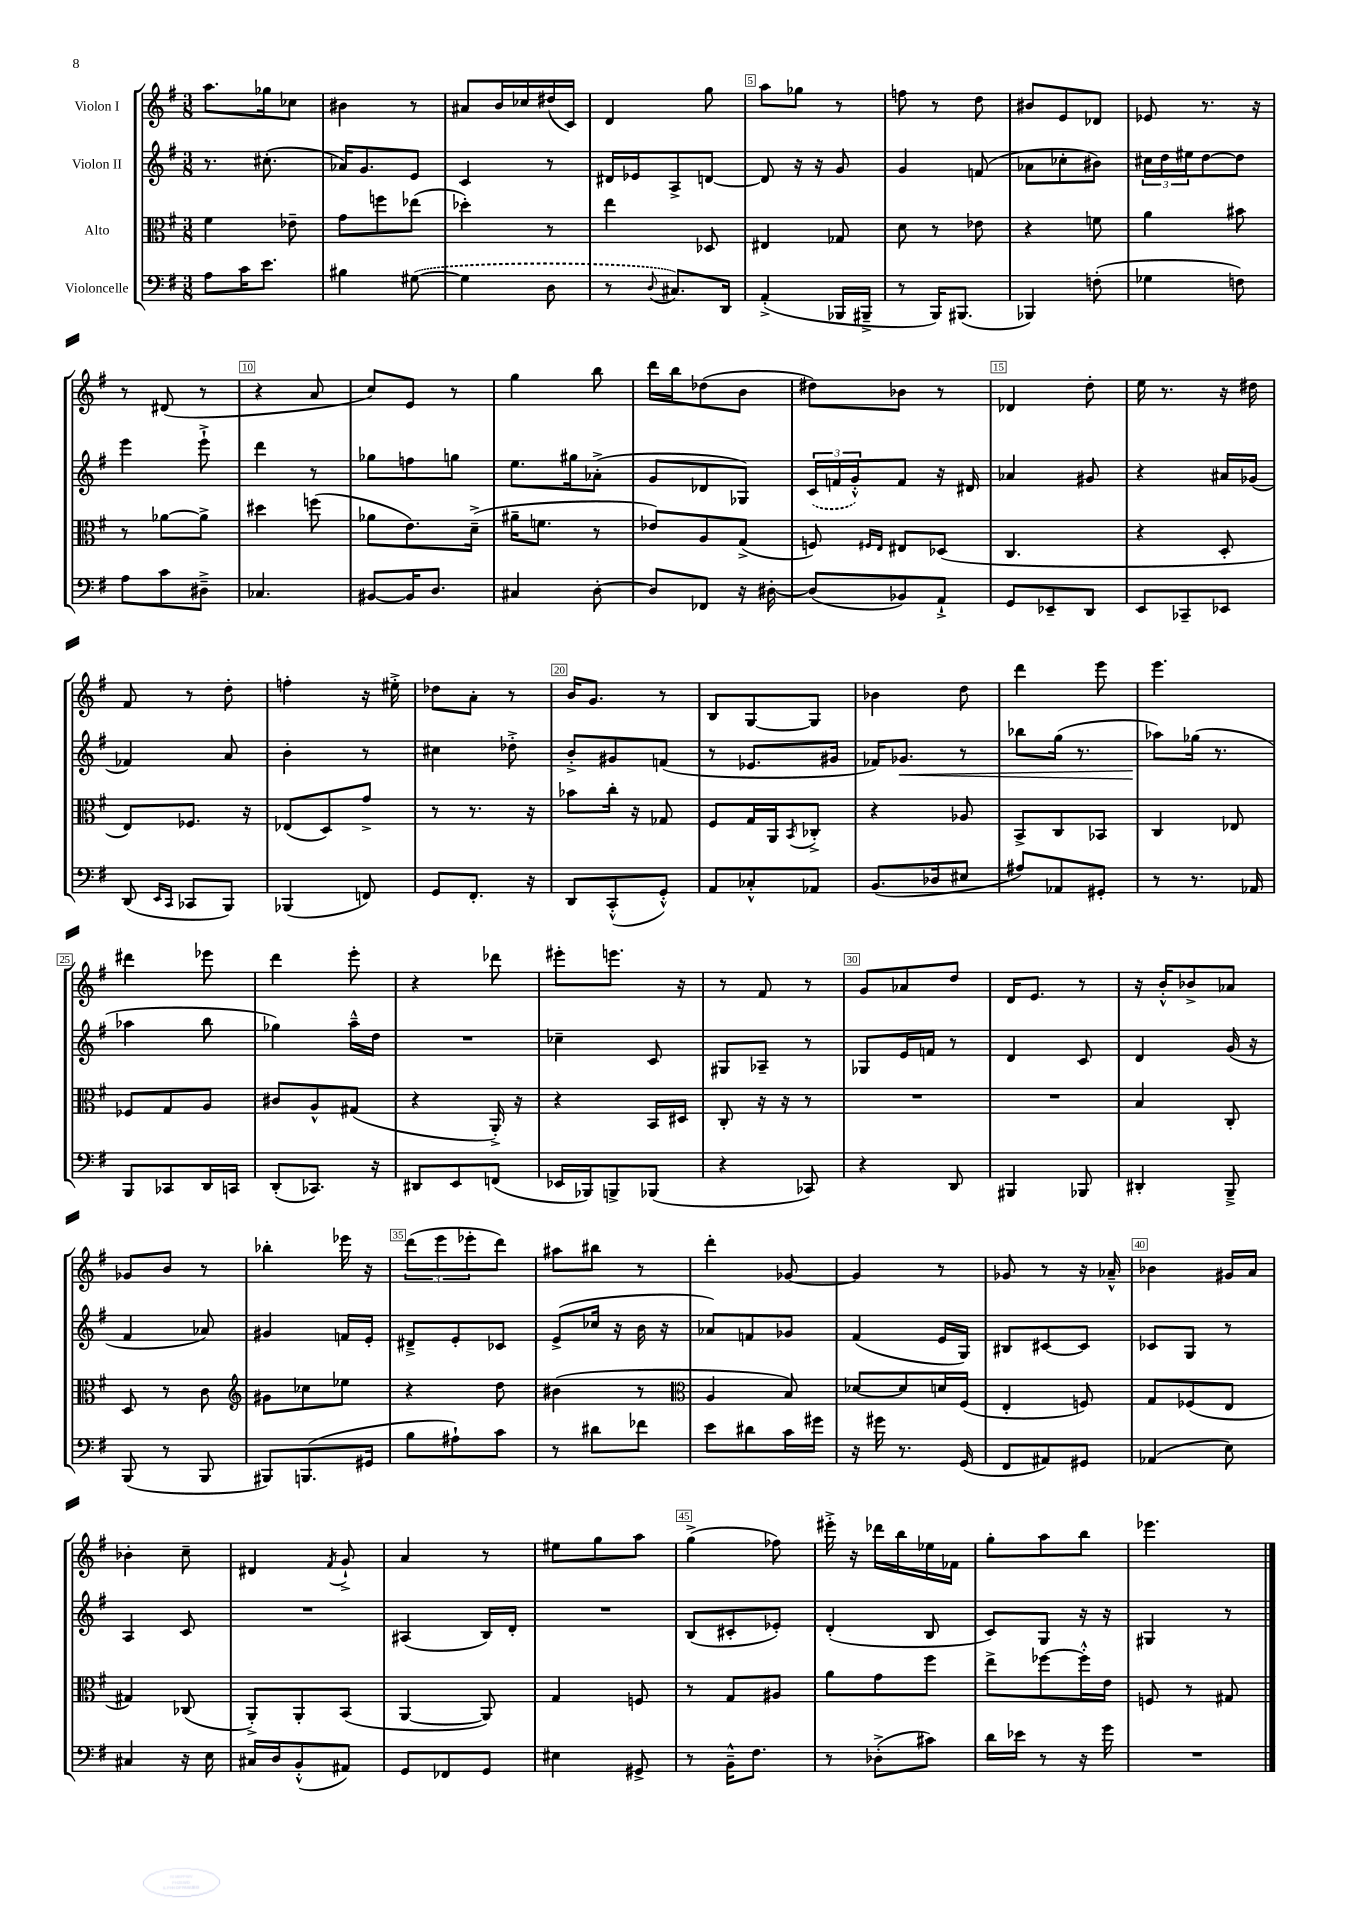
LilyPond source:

<<
\new StaffGroup <<
\new Staff = "s0" \with { instrumentName = "Violon I" } {
    \clef treble \key g \major \numericTimeSignature \time 3/8
    a''8. ges''16 ces''8 |
    bis'4 r8 |
    ais'8 b'16 ces''16 dis''16( c'16) |
    d'4 g''8 |
    a''8 ges''8 r8 |
    f''8 r8 d''8 |
    bis'8 e'8 des'8 |
    ees'8 r8. r16 |
    r8 dis'8( r8 |
    r4 a'8 |
    c''8) e'8 r8 |
    g''4 b''8 |
    d'''16 b''16 des''8( b'8 |
    dis''8) bes'8 r8 |
    des'4 d''8-. |
    e''16 r8. r16 dis''16 |
    fis'8 r8 d''8-. |
    f''4-. r16 eis''16-.-> |
    des''8 a'8-. r8 |
    b'16 g'8. r8 |
    b8 g8~ g8 |
    bes'4 d''8 |
    d'''4 e'''8 |
    e'''4. |
    dis'''4 ees'''8 |
    d'''4 e'''8-. |
    r4 des'''8 |
    eis'''8-. e'''8. r16 |
    r8 fis'8 r8 |
    g'8 aes'8 d''8 |
    d'16 e'8. r8 |
    r16 b'16-.-^ bes'8-> aes'8 |
    ges'8 b'8 r8 |
    bes''4-. ees'''16 r16 |
    \tuplet 3/2 { d'''8( e'''8 ees'''8-. } d'''8) |
    ais''8 bis''8 r8 |
    d'''4-. ges'8~ |
    ges'4 r8 |
    ges'8 r8 r16 aes'16---^ |
    bes'4 gis'16 a'16 |
    bes'4-. c''8-- |
    dis'4 \acciaccatura { fis'8 } g'8-!-> |
    a'4 r8 |
    eis''8 g''8 a''8 |
    g''4->( fes''8) |
    eis'''16-.-> r16 des'''16 b''16 ees''16 fes'16 |
    g''8-. a''8 b''8 |
    ees'''4. \bar "|." |
}
\new Staff = "s1" \with { instrumentName = "Violon II" } {
    \clef treble \key g \major \numericTimeSignature \time 3/8
    r8. cis''8.-.( |
    aes'16) g'8. e'8 |
    c'4 r8 |
    dis'16 ees'16 a8-> d'8~ |
    d'8 r16 r16 g'8 |
    g'4 f'8( |
    aes'8 ces''8-. bis'8) |
    \tuplet 3/2 { cis''16 d''16 eis''16 } d''8~ d''8 |
    e'''4 e'''8-!-> |
    d'''4 r8 |
    ges''8 f''8 g''8 |
    e''8. gis''16 aes'8-.->( |
    g'8 des'8 ges8) |
    \tuplet 3/2 { \once \slurDashed c'16( f'16 g'16-.-^) } f'8 r16 dis'16 |
    aes'4 gis'8 |
    r4 ais'16 ges'16( |
    fes'4) a'8 |
    b'4-. r8 |
    cis''4 des''8-.-> |
    b'8-.-> gis'8 f'8( |
    r8 ees'8. gis'16 |
    fes'16) ges'8.\< r8 |
    bes''8 g''16( r8. |
    aes''8\!) ges''16( r8. |
    aes''4 b''8 |
    ges''4) a''16---^ d''16 |
    R4. |
    ces''4-- c'8 |
    gis8 aes8-- r8 |
    ges8 e'16 f'16 r8 |
    d'4 c'8 |
    d'4 g'16( r16 |
    fis'4 aes'8) |
    gis'4 f'16 e'16-. |
    dis'8---> e'8-. ces'8 |
    e'8->( ces''16 r16 b'16 r16 |
    aes'8) f'8 ges'8 |
    fis'4( e'16 g16) |
    bis8 cis'8~ cis'8 |
    ces'8 g8 r8 |
    a4 c'8 |
    R4. |
    ais4( b16) d'16-. |
    R4. |
    b8( cis'8-. ees'8-.) |
    d'4-.( b8 |
    c'8) g8 r16 r16 |
    gis4 r8 \bar "|." |
}
\new Staff = "s2" \with { instrumentName = "Alto" } {
    \clef alto \key g \major \numericTimeSignature \time 3/8
    fis'4 ees'8-- |
    g'8 f''8 ees''8( |
    des''4-.) r8 |
    e''4 des8 |
    eis4 ges8 |
    d'8 r8 ees'8 |
    r4 f'8 |
    a'4 bis'8 |
    r8 aes'8~ aes'8-> |
    dis''4 f''8( |
    aes'8 e'8.) d'16--->( |
    ais'16-- f'8. r8 |
    ees'8) a8 g8->( |
    f8) \grace { fis16 e16 } eis8 des8( |
    c4. |
    r4 d8-. |
    e8) fes8. r16 |
    ees8( d8) g'8-> |
    r8 r8. r16 |
    bes'8 c''16-. r16 ges8 |
    fis8 g16 a,16 \acciaccatura { b,8 } ces8-.-> |
    r4 aes8 |
    b,8-> c8 bes,8 |
    c4 ees8 |
    fes8 g8 a8 |
    cis'8 a8-^ gis8( |
    r4 a,16-.->) r16 |
    r4 b,16 dis16 |
    c8-. r16 r16 r8 |
    R4. |
    R4. |
    b4 c8-. |
    d8 r8 c'8 |
    \clef treble gis'8 ces''8 ees''8 |
    r4 d''8 |
    bis'4( r8 |
    \clef alto a4 b8) |
    des'8~ des'8 d'16 fis16( |
    e4-. f8) |
    g8 fes8( e8 |
    gis4) ces8( |
    a,8-.->) a,8-. b,8( |
    a,4~ a,8) |
    g4 f8 |
    r8 g8 ais8 |
    a'8 g'8 fis''8 |
    e''8-> fes''8~ fes''16-.-^ e'16 |
    f8 r8 gis8 \bar "|." |
}
\new Staff = "s3" \with { instrumentName = "Violoncelle" } {
    \clef bass \key g \major \numericTimeSignature \time 3/8
    a8 c'16 e'8. |
    bis4 \once \slurDashed gis8~( |
    gis4 d8 |
    r8 \appoggiatura { d8 } cis8.) d,16 |
    a,4-.->( bes,,16 bis,,16---> |
    r8 b,,16) bis,,8.( |
    bes,,4) f8-.( |
    ges4 f8) |
    a8 c'8 dis8---> |
    ces4. |
    bis,8~ bis,16 d8. |
    cis4 d8~-. |
    d8 fes,8 r16 dis16~-. |
    dis8( bes,8) a,8-!-> |
    g,8 ees,8-- d,8 |
    e,8 ces,8-- ees,8 |
    d,8( \grace { e,16 c,16 } ces,8 b,,8) |
    bes,,4( f,8) |
    g,8 fis,8.-. r16 |
    d,8 c,8-.-^( g,8-.-^) |
    a,8 ces8-.-^ aes,8 |
    b,8.( des16 eis8 |
    ais8) aes,8 gis,8-. |
    r8 r8. aes,16 |
    b,,8 ces,8 d,16 c,16 |
    d,8-.( ces,8.) r16 |
    dis,8 e,8 f,8( |
    ees,16 bes,,16) b,,8-> bes,,8( |
    r4 ces,8) |
    r4 d,8 |
    bis,,4 bes,,8 |
    dis,4-. b,,8---> |
    b,,8( r8 b,,8 |
    bis,,8) b,,8.( gis,16 |
    b8 ais8-!) c'8 |
    r8 dis'8 fes'8 |
    e'8 dis'8 c'16 gis'16 |
    r16 gis'16 r8. g,16( |
    fis,8 ais,8) gis,8 |
    aes,4( e8) |
    cis4 r16 e16 |
    cis16 d16 b,8-.-^( ais,8) |
    g,8 fes,8 g,8 |
    eis4 gis,8-> |
    r8 b,16---^ fis8. |
    r8 des8-.->( cis'8) |
    d'16 ees'16 r8 r16 g'16 |
    R4. \bar "|." |
}
>>
>>
\layout { \context { \Score \override BarNumber.break-visibility = ##(#f #t #t) barNumberVisibility = #(every-nth-bar-number-visible 5) \override BarNumber.stencil = #(make-stencil-boxer 0.1 0.3 ly:text-interface::print) } }
